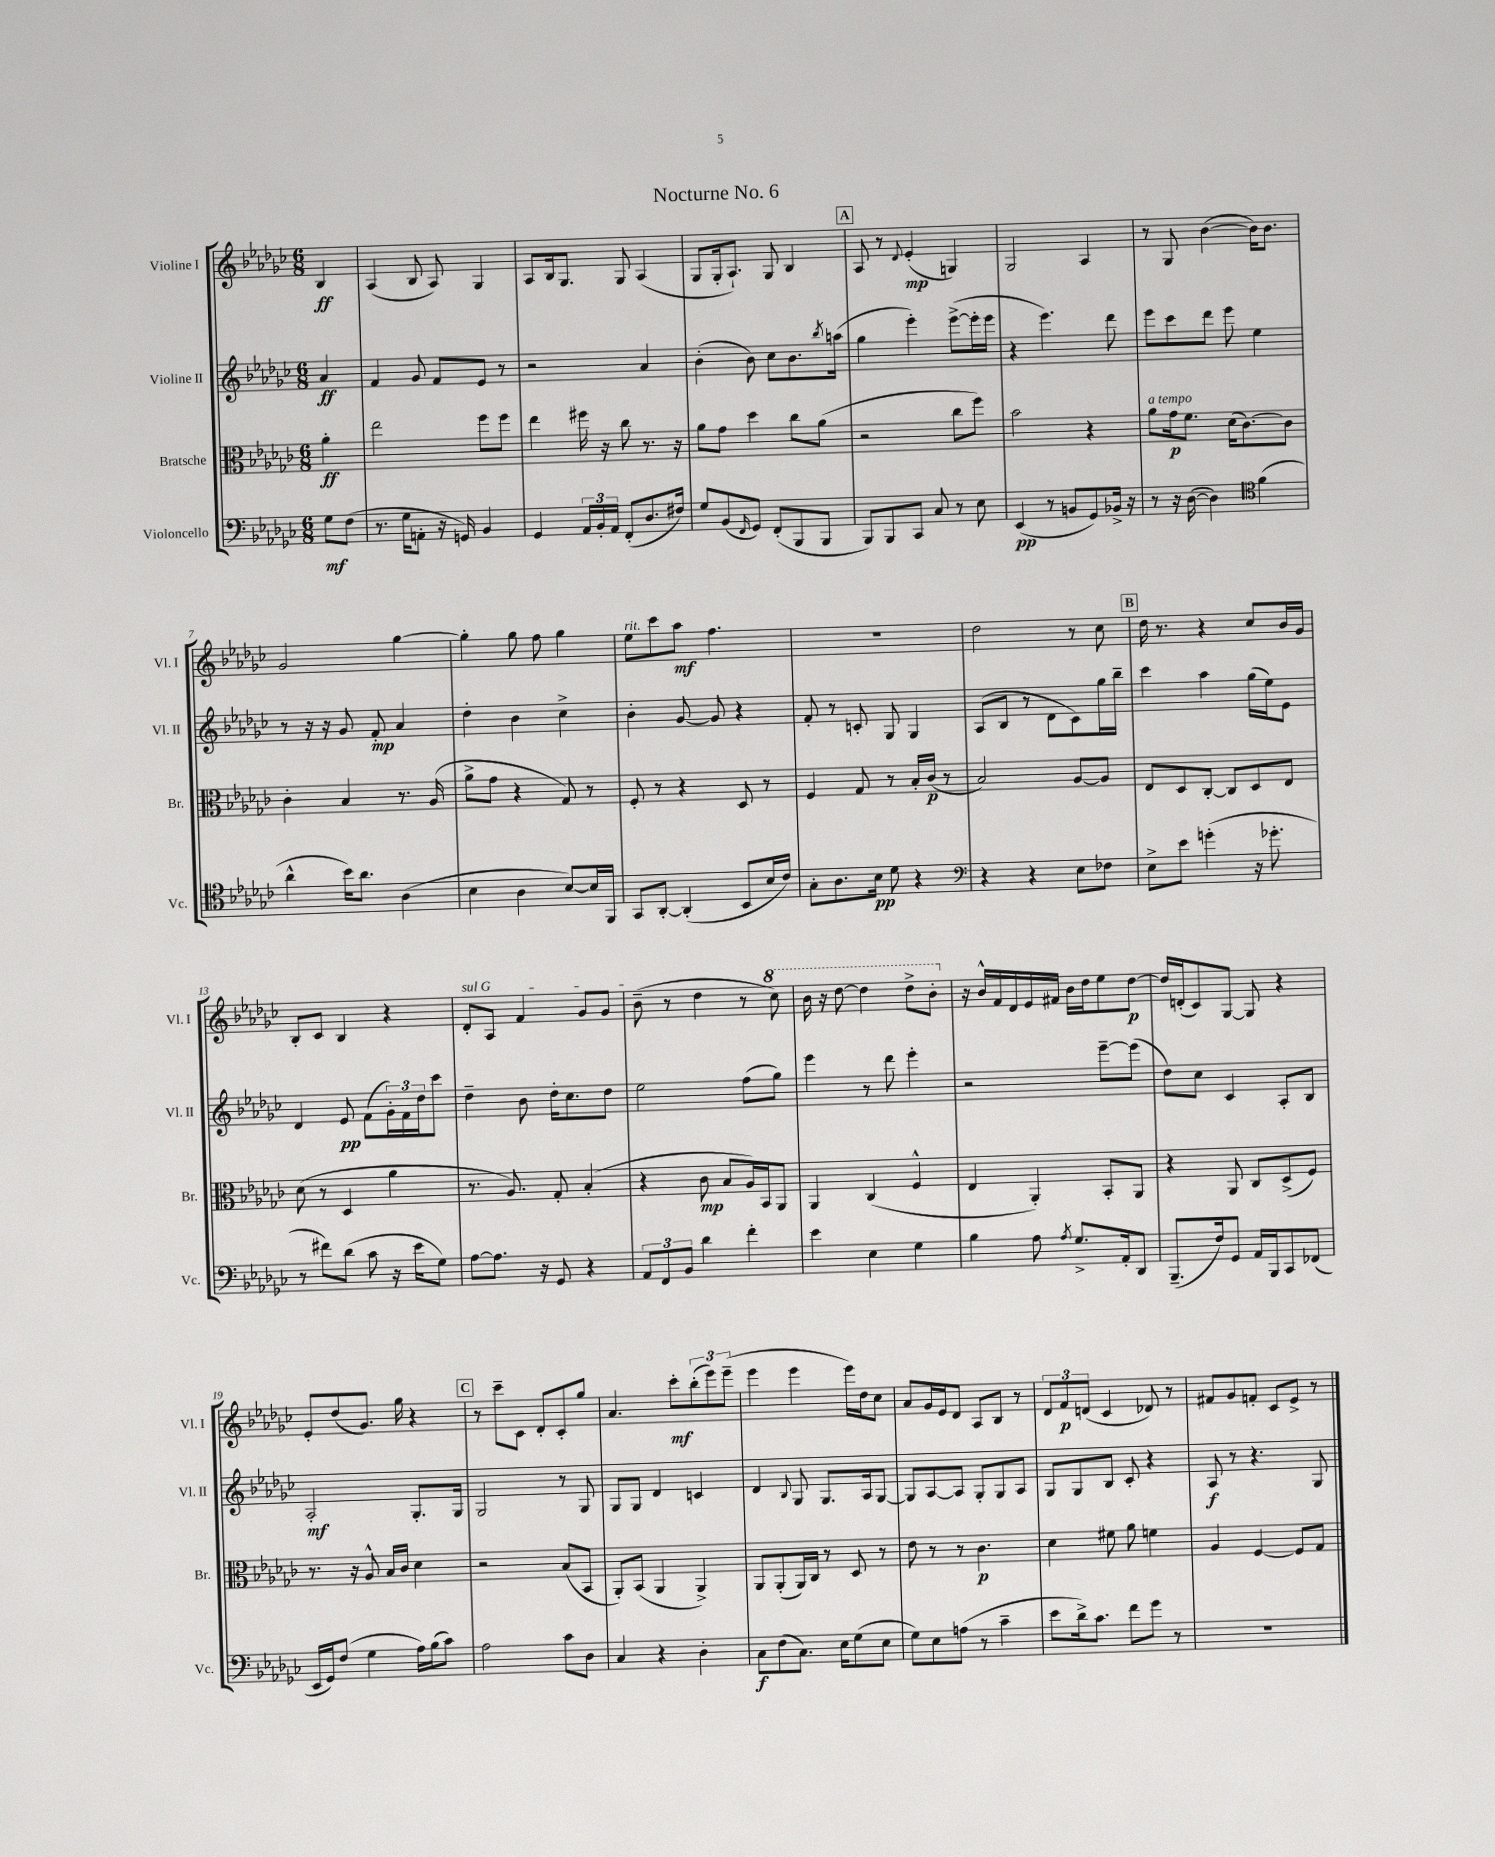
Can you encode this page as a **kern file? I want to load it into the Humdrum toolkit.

**kern	**kern	**kern	**kern
*staff4	*staff3	*staff2	*staff1
*clefF4	*clefC3	*clefG2	*clefG2
*k[b-e-a-d-g-c-]	*k[b-e-a-d-g-c-]	*k[b-e-a-d-g-c-]	*k[b-e-a-d-g-c-]
*M6/8	*M6/8	*M6/8	*M6/8
8G-\L	4a-'\	4a-/	4B-/
(8F\J	.	.	.
=	=	=	=
8.r	2ee-\	4f/	(4A-/
16G-\LK	.	.	.
8AA'\J	.	8g-/	8B-/
16r	.	8f/L	8A-/)
16GG/)	.	.	.
4BB-/	8ff\L	8e-/J	4G-/
.	8ff\J	8r	.
=	=	=	=
4GG-/	4ee-\	2r	8A-/L
.	.	.	16B-/k
.	.	.	8.G-/J
24AA-/LL	16ff#\	.	.
24BB-'/	.	.	.
.	16r	.	.
24AA-/JJ	.	.	.
(8FF'/L	8cc-\	.	8G-/
8.D-/	8.r	4a-/	(4A-/
16F#/Jk)	16r	.	.
=	=	=	=
8G-/L	8a-\L	(4b-'\	8G-/L
(8BB-/	8g-\J	.	16G-'/k
.	.	.	8.A-`/J)
16qqFF/	.	.	.
8GG-/J)	4dd-\	8b-\)	.
(8FF'/L	.	8cc-\L	8G-/
8BBB-/	8cc-\L	8.b-\	4B-/
8BBB-/J	(8a-\J	.	.
.	.	8qbb-/	.
.	.	(16aa\Jk	.
=	=	=	=
8BBB-/L)	2r	4gg-\	8A-/
8BBB-/	.	.	8r
.	.	.	8qqd-/
8CC-/J	.	4eee-'\)	(4e-'/
8C-/	.	.	.
8r	8cc-\L	([8eee-^\L	4G/)
8E-\	8ff\J)	16eee-'\]L	.
.	.	16eee-\JJ	.
=	=	=	=
(4EE-/	2b-\	4r	2G-/
8r	.	4.eee-\)	.
8BB/L	.	.	.
8GG-/)	4r	.	4A-/
16BB-^/Jk	.	8ddd-\	.
16r	.	.	.
=	=	=	=
8r	8a-\L	8eee-\L	8r
16r	16g-\k	8ccc-\	8G-/
([16D-\	8.f\J	.	.
4D-\])	.	8ddd-\J	([4b-\
.	(16d-\LK	8eee-\	.
.	[8.c-\)	.	.
*clefC4	*	*	*
(4f\	.	4ee-\	16b-\]LK)
.	.	.	8.b-\J
.	8c-\]J	.	.
=	=	=	=
4a-^^\	4c-'\	8r	2g-/
.	.	16r	.
.	.	16r	.
16b-\LK)	4B-/	8g-/	.
8.a-\J	.	.	.
.	.	8f'/	.
(4A-\	8.r	4a-/	[4gg-\
.	(16A-/	.	.
=	=	=	=
4B-\	8a-^\L	4dd-'\	4gg-'\]
.	8g-\J	.	.
4A-\	4r	4b-\	8gg-\
.	.	.	8ff\
[8B-/L)	8G-/)	4cc-^\	4gg-\
16B-/]L	8r	.	.
16FF/JJ	.	.	.
=	=	=	=
8GG-/L	8F'/	4b-'\	8ee-\L
[8AA-'/J	8r	.	8ccc-\
(4AA-'/]	4r	[8g-/	8aa-\J
.	.	8g-/]	4.ff\
8BB-/L	8D-/	4r	.
16B-/L	8r	.	.
16c-/JJ)	.	.	.
=	=	=	=
8G-'\L	4F/	8f'/	2.r
8.A-\	.	8r	.
.	8G-/	8c'/	.
16B-\Jk	.	.	.
8d-\	8r	8G-/	.
4r	16B-'/LL	4G-/	.
.	(16c-/JJ	.	.
.	8r	.	.
=	=	=	=
*clefF4	*	*	*
4r	2B-/)	(8A-/L	2dd-\
.	.	8B-/J	.
4r	.	8r	.
.	.	8d-\L	.
8E-\L	[8A-/L	8c-\)	8r
8F-\J	8A-/]J	16gg-\L	8cc-\
.	.	16bb-~\JJ	.
=	=	=	=
8E-^\L	8E-/L	4ccc-\	16dd-\
.	.	.	8.r
8e-\J	8D-/	.	.
(4g'\	[8C-'/J	4aa-\	4r
.	8C-/]L	.	.
16r	8D-/	(16gg-\LL	8cc-/L
8.g-'\	.	16ee-\J)	.
.	8E-/J	8e-\J	16b-/L
.	.	.	16g-/JJ
=	=	=	=
8r	(8d-\	4d-/	8B-'/L
8f#\L)	8r	.	8c-/J
(8d-\J	4D-/	8e-/	4B-/
8c-\	.	(8f\L	.
16r	4a-\	24g-'\L)	4r
.	.	24f\	.
16e-\LK	.	.	.
.	.	24dd-\J	.
8G-\J)	.	8ccc-\J	.
=	=	=	=
[8A-\L	8.r	4dd-~\	8d-'/L
8.A-\]J	.	.	8A-/J
.	8.A-/)	.	.
.	.	8b-\	4f/
16r	.	.	.
8GG-/	8G-'/	16dd-'\LK	.
.	.	8.cc-\	.
4r	(4B-'/	.	8g-/L
.	.	8dd-\J	8g-/J
=	=	=	=
12AA-/L	4r	2ee-\	(8b-~\
12FF/	.	.	.
.	.	.	8r
12BB-/J	.	.	.
4d-\	8c-\	.	4dd-\
.	8B-/L	.	.
4f'\	16A-/L)	(8ff\L	8r
.	16BB-/J	.	.
.	8AA-/J	8gg-\J)	8ccc-\)
=	=	=	=
4e-\	4AA-/	4eee-\	16bb-\
.	.	.	16r
.	.	.	[8ddd-\
4E-\	(4C-/	8r	4ddd-\]
.	.	8ddd-\	.
4G-\	4F^^/	4eee-'\	8ddd-^\L
.	.	.	8bb-'\J
=	=	=	=
4B-\	4E-/	2r	16r
.	.	.	16b-^^/LL
.	.	.	16f/
.	.	.	16d-/
8A-\	4AA-'/)	.	16e-/
.	.	.	16f#/JJ
8qA-/	.	.	.
8.G-^/L	.	.	16b-\LL
.	.	.	16dd-\J
.	8BB-'/L	[8eee-~\L	8ee-\
16AA-'/k	.	.	.
8DD-/J	8AA-/J	(8eee-\]J	[8dd-\J
=	=	=	=
(8.BBB-~/L	4r	8dd-\L)	16dd-/]LL
.	.	.	(16d'/J
.	.	8cc-\J	8c-/)
16F/k)	.	.	.
8GG-/J	8AA-/	4c-/	[8G-/J
16AA-/LL	8C-/L	.	8G-/]
16BBB-/J	.	.	.
8CC-/	(8D-^/	8A-'/L	4r
(8FF-/J	8F/J)	8B-/J	.
=	=	=	=
16EE-/LL	8.r	2A-'/	8e-'/L
16GG-/J)	.	.	.
(8F/J	.	.	(8dd-/
.	16r	.	.
4G-\	8A-^^/	.	8.g-/J)
.	16B-/LL	.	.
.	16c-/JJ	.	16gg-\
16A-\LL)	4d-\	8.G-'/L	4r
(16B-\J	.	.	.
8c-\J)	.	.	.
.	.	16G-/Jk	.
=	=	=	=
2A-\	2r	2G-/	8r
.	.	.	8ccc-~\L
.	.	.	8c-\J
.	.	.	8d-'/L
8c-\L	(8B-/L	8r	8c-'/
8D-\J	8BB-/J	8G-/	8gg-/J
=	=	=	=
4C-/	8AA-'/L)	8G-/L	4.a-/
.	(8BB-/J	8G-/J	.
4r	4AA-/	4d-/	.
.	.	.	8ccc-'\L
4D-'\	4AA-^/)	4c/	(12bb-'\
.	.	.	12eee-\)
.	.	.	(12eee-~\J
=	=	=	=
8C-\L	8AA-/L	4d-/	4eee-\
(8F\	(8AA-'/	.	.
.	.	8qqB-/	.
8.C-\J)	16AA-/L)	8G-/	4eee-\
.	16C-/JJ	.	.
.	8r	8.G-/L	.
16E-\LK	.	.	.
(8G-\	8D-/	.	16eee-\LL)
.	.	16A-/k	16dd-\J
8E-\J	8r	[8G-/J	8cc-\J
=	=	=	=
8G-\L)	8e-\	8G-/]L	8a-/L
8E-\	8r	[8A-/	16g-/L
.	.	.	16e-/J
(8A\J	8r	8A-/]J	8d-/J
8r	4.c-\	8G-'/L	8A-/L
4c-~\	.	8G-/	8B-/J
.	.	8A-/J	8r
=	=	=	=
8e-\L	4d-\	8G-/L	12d-/L
.	.	.	12f/
16d-^\k)	.	8G-/	.
.	.	.	(12d/J
8.c-\J	.	.	.
.	8f#\	8B-/J	4c-/
8f\L	8a-\	8c-'/	.
8g-\J	4f\	4r	8d-/)
8r	.	.	8r
=	=	=	=
2.r	4A-/	8A-/	8f#/L
.	.	8r	8g-/
.	[4F/	4.r	8f'/J
.	.	.	8c-/L
.	8F/]L	.	8e-^/J
.	8G-/J	8G-/	8r
==	==	==	==
*-	*-	*-	*-
